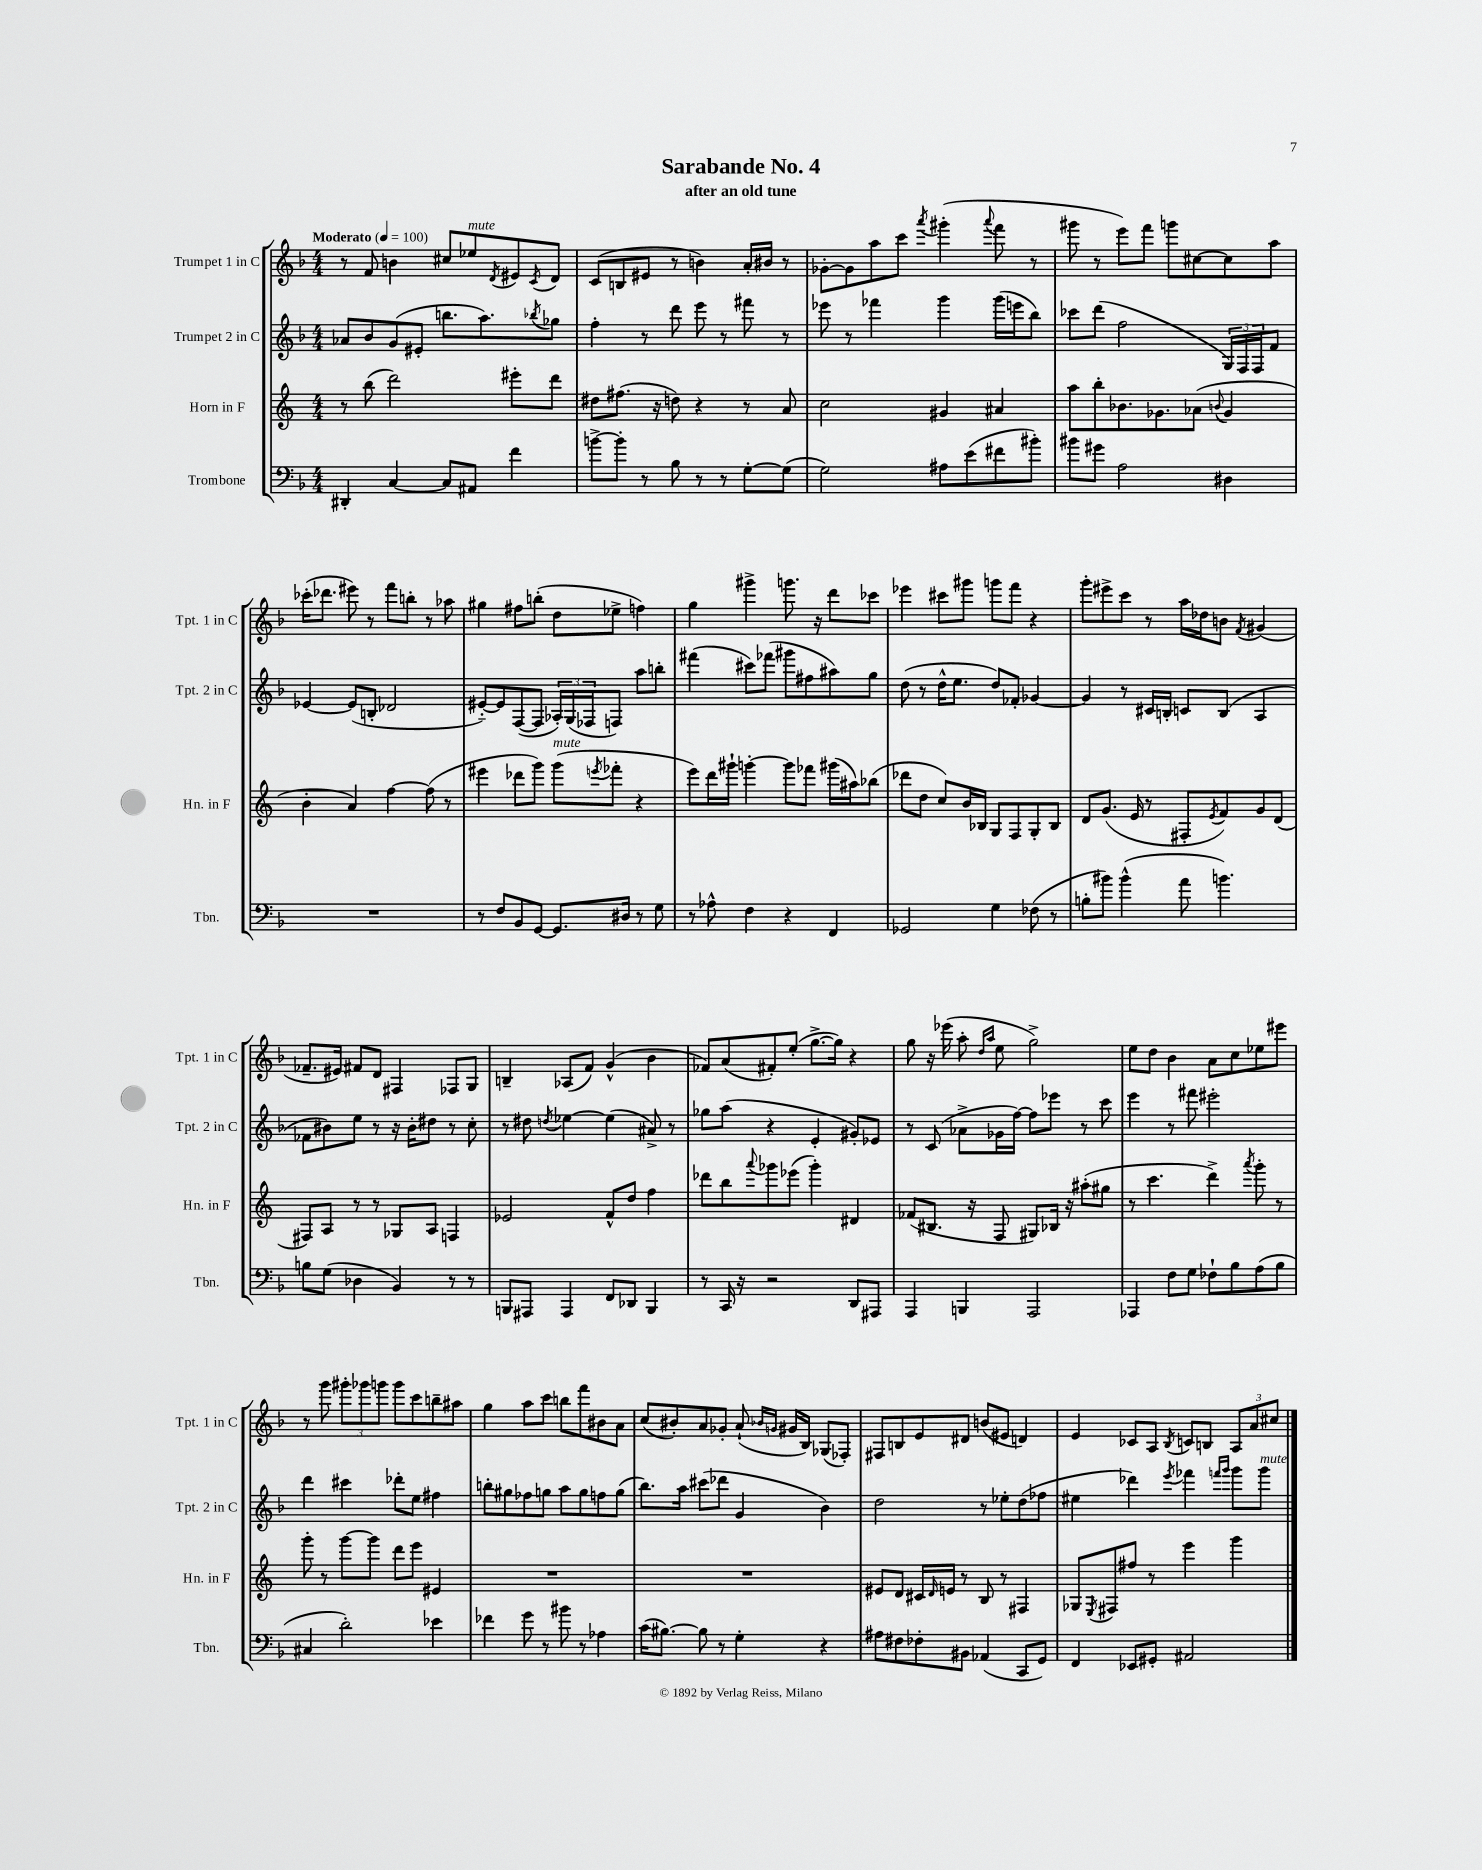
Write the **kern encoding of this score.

**kern	**kern	**kern	**kern
*staff4	*staff3	*staff2	*staff1
*clefF4	*clefG2	*clefG2	*clefG2
*k[b-]	*k[]	*k[b-]	*k[b-]
*M4/4	*M4/4	*M4/4	*M4/4
*MM100	*MM100	*MM100	*MM100
4DD#'	8r	8a-	8r
.	(8bb	8b-	8f
[4C	2ddd)	(8g	4b
.	.	8e#'	.
8C]	.	8.bb	8cc#
8AA#	.	.	8ee-
.	.	8.aa)	.
.	.	.	8qd
4f	8eee#'	.	8e#
.	.	8qbb-	8qc
.	8ddd	8gg-	8d
=	=	=	=
[8b^	8dd#	4ff'	(8c
8b']	(8.ff#	.	8B
8r	.	8r	8e#
.	16r	.	.
8B-	8dd)	8ddd	8r
8r	4r	8eee	4b)
8r	.	8r	.
[8G'	8r	8fff#	16a'
.	.	.	16b#
(8G]	8a	8r	8r
=	=	=	=
2G)	2cc	8eee-	[8g-'
.	.	8r	8g-]
.	.	4fff-	8aa
.	.	.	8ccc
.	.	.	8qaaa
8A#	4g#	4ggg	(4ggg#'
(8e	.	.	.
.	.	.	8qqaaa
8f#	4a#	(16ggg	8fff
.	.	16eee	.
8b#')	.	8bb-)	8r
=	=	=	=
8b#	8aa	8ccc-	8ggg#
8g#	8bb'	(8ddd	8r
2A	8.b-	2ff	8eee)
.	.	.	8fff
.	8.g-	.	.
.	.	.	8ggg
.	(8a-	.	[8cc#
.	8qqb	.	.
4D#	4g-	24G)	8cc#]
.	.	24F	.
.	.	24F	.
.	.	8f	8aa
=	=	=	=
1r	4b'	[4e-	(16ccc-'
.	.	.	8.ddd-
.	4a)	(8e-]	8eee#)
.	.	8B'	8r
.	[4ff	2d-	8fff
.	.	.	8bb'
.	(8ff]	.	8r
.	8r	.	8aa-
=	=	=	=
8r	4eee#	[8e#'~)	4gg#
8F	.	8e#]	.
8BB-	8ddd-	([8F	8ff#
[8GG	8ggg)	8F]	(8bb'
8.GG]	(8ggg	24A-')	8dd
.	.	(24G	.
.	.	24F-	.
.	8qeee	.	.
.	8fff-'	8F)	8ee-^
16D#	.	.	.
8r	4r	8aa	4ff)
8G	.	8bb'	.
=	=	=	=
8r	8eee)	(4fff#	4gg
8A-^^	16ddd	.	.
.	16ggg#`	.	.
4F	[4ggg'	8ccc#)	4ggg#^
.	.	(8fff-	.
4r	8ggg]	8ggg#	8.ggg
.	8fff-	8ff#	.
.	.	.	16r
4FF	(16ggg#	8aa#)	8ddd
.	16aa#)	.	.
.	(8bb-	8gg	8ccc-
=	=	=	=
2GG-	8ddd-	(8dd	4eee-
.	8dd	8r	.
.	8cc)	16dd^^	8ccc#
.	.	8.ee	.
.	16b	.	8ggg#
.	16B-	.	.
4G	8G	8dd)	8ggg
.	8F	8f-'	8fff
(8F-	8G'	[4g-	4r
8r	8B-	.	.
=	=	=	=
8B'	8d	4g-]	8ggg'
8b#)	(8.g	.	8eee#^
(4b#^^	.	8r	8ccc
.	16e	.	.
.	8r	16c#	8r
.	.	16B'	.
8a	8F#'	8c	16aa
.	.	.	16dd-
.	8qe	.	.
4.b)	8f)	(8B	8b
.	.	.	8qf
.	8g	4A	(4g#
.	(8d	.	.
=	=	=	=
8B	8F#)	8f-	8.f-~
(8G	8A	8b#)	.
.	.	.	16e#)
4D-	8r	8ee	8f#
.	8r	8r	8d
4BB-)	8G-	16r	4F#
.	.	16b#'	.
.	8A	8dd#	.
8r	4F	8r	8F-
8r	.	8cc'	8G
=	=	=	=
8BBB	2e-	8r	4B~
8AAA#	.	8dd#	.
.	.	8qdd	.
4AAA#	.	[4ee-	(8A-
.	.	.	8f)
8FF	8f^^	(4ee-]	(4g^^
8DD-	8dd	.	.
4BBB	4ff	8a#^)	4b-
.	.	8r	.
=	=	=	=
8r	8ddd-	8gg-	8f-)
16CC	8bb	(8aa	(8a
16r	.	.	.
.	8qqaaa	.	.
2r	8ggg-	4r	8f#')
.	(8eee-	.	(8ee'
.	4ggg-')	4e'	[8.gg^
.	.	.	16gg])
8DD	4d#	8g#')	4r
8AAA#	.	8e-	.
=	=	=	=
4AAA	(8f-	8r	8gg
.	8.B#	(8c	16r
.	.	.	(16eee-
4BBB	.	8a-^	8aa'
.	16r	.	.
.	.	.	16qqdd
.	.	.	16qqaa
.	8F	16g-	8ee
.	.	[16ff)	.
2AAA	8G#)	8ff]	2gg^)
.	16B-	8eee-	.
.	16r	.	.
.	(8aa#'	8r	.
.	8gg#	8ccc	.
=	=	=	=
4AAA-	8r	4eee	8ee
.	4.ccc	.	8dd
8F	.	8r	4b-
8G	.	8fff#	.
8F-`	4ddd^)	2eee#'	8a
8B-	.	.	8cc
.	8qaaa	.	.
(8A	8ggg'	.	8ee-
8B-	8r	.	8eee#
=	=	=	=
4C#	8ggg'	4ddd	8r
.	8r	.	8ggg
2d')	[8ggg	4ccc#	12ggg#'
.	.	.	12ggg-
.	8ggg]	.	.
.	.	.	12ggg
.	8ddd	8ddd-'	8ggg
.	8eee	8ee	8ccc
4e-	4e#	4ff#	8bb~
.	.	.	8aa#
=	=	=	=
4f-	1r	8bb'	4gg
.	.	8gg#	.
8g	.	8ff-	8aa
8r	.	8gg	8ccc
8b#	.	8aa	8bb
8r	.	8gg	8fff
4A-	.	8ff	8b#
.	.	(8gg	8a
=	=	=	=
(16c	1r	8.bb-)	(8cc
[8.B#)	.	.	.
.	.	.	8b#')
.	.	16aa	.
8B#]	.	(8ccc#	8a
8r	.	8ddd-	8g-'
4G'	.	4g	(8a`
.	.	.	16qqb-
.	.	.	16qqg
.	.	.	16g#
.	.	.	16B-)
4r	.	4b-)	(8G-
.	.	.	8F-')
=	=	=	=
8A#	8e#	2dd	8F#
8F#	8d	.	8B
8F-'	16c#	.	8e
.	16qqd	.	.
.	16e	.	.
8BB#	8r	.	8d#
(4AA-	8B	8r	(8b
.	8r	8ee-'	8e#
8CC	4F#	(8dd	4d)
8GG)	.	8ff-	.
=	=	=	=
4FF	8G-	4ee#	4e
.	8qE	.	.
.	8F#	.	.
8EE-	8ff#	4ddd-)	8c-
8GG#'	8r	.	8A
.	.	8qeee	8qB-
2AA#	4eee	4fff-	8c
.	.	.	8B
.	.	16qqfff	.
.	.	16qqggg	.
.	4ggg	8ggg	12A
.	.	.	12a
.	.	8ggg	.
.	.	.	12cc#
==	==	==	==
*-	*-	*-	*-
